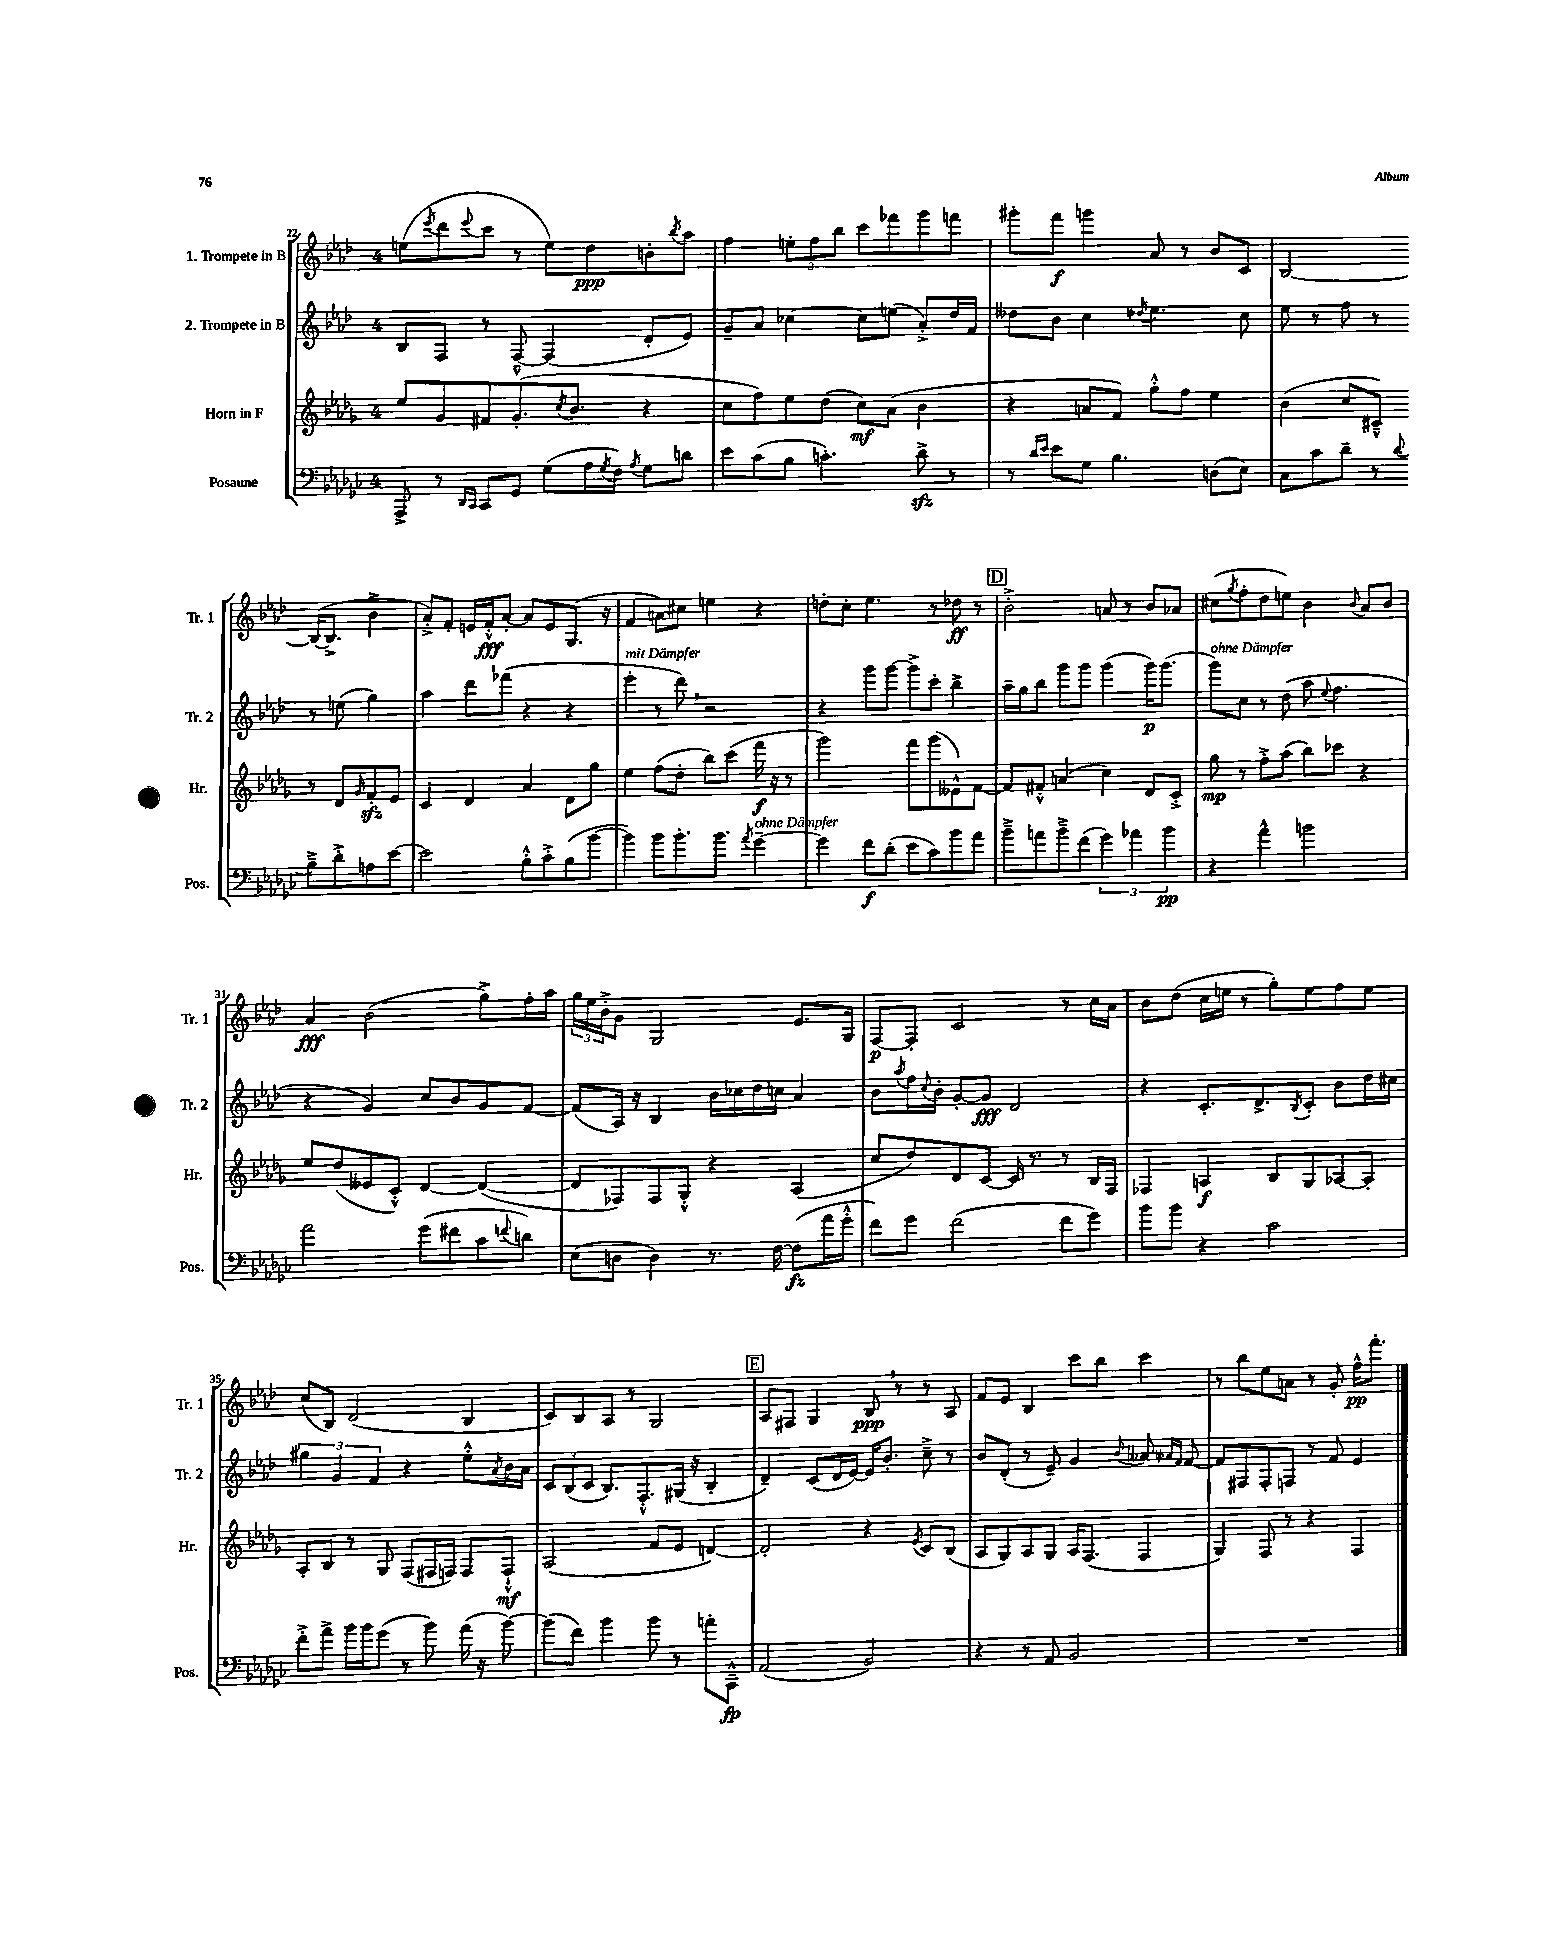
<<
\new StaffGroup <<
\new Staff = "s0" \with { instrumentName = "1. Trompete in B" shortInstrumentName = "Tr. 1" } {
    \clef treble \key aes \major \once \override Staff.TimeSignature.style = #'single-digit \time 4/4
    e''8( \acciaccatura { ees'''8 } des'''8 \appoggiatura { ees'''8 } c'''8 r8 e''8) des''8\ppp b'8-. \acciaccatura { bes''8 } aes''8 |
    f''4 \tuplet 3/2 { e''8-. f''8 bes''8 } c'''8 fes'''8 g'''8 f'''8 |
    gis'''8-. f'''8\f g'''4 aes'8 r8 bes'8 c'8 |
    bes2~ bes16~( bes8.-> bes'4-> |
    aes'8-.->) f'8-. e'16 f'16-.-^\fff aes'8~-. aes'8 e'8 g8.( r16 |
    f'4 a'8) cis''8 e''4 r4 |
    d''8-. c''8-. ees''4. r8 des''8\ff r8 |
    \mark \markup { \box "D" } bes'2-.-> a'8 r8 bes'8 aes'8 |
    cis''8( \acciaccatura { g''8 } f''8-. des''8 e''8) bes'4 \appoggiatura { bes'8 } aes'8 bes'8 |
    aes'4\fff bes'2( g''8->) f''16-. aes''16 |
    \tuplet 3/2 { g''16 ees''16 bes'16-.-> } g'8 g2 ees'8. g16 |
    f8~\p f8-. c'2 r8 c''16 aes'16 |
    bes'8 des''8( c''16 e''16 r8 g''8-.) e''8 f''8 e''8 |
    c''8( bes8) des'2( bes4 |
    c'8) bes8 aes8 r8 g2 |
    \mark \markup { \box "E" } aes8 fis8 g4 bes8\ppp \breathe r8 r8 aes8 |
    f'8 ees'8 bes4 c'''8 bes''8 c'''4 |
    r8 bes''8 ees''8 a'8 r8 g'8-. f''16-^\pp f'''8.-. \bar "|." |
}
\new Staff = "s1" \with { instrumentName = "2. Trompete in B" shortInstrumentName = "Tr. 2" } {
    \clef treble \key aes \major \once \override Staff.TimeSignature.style = #'single-digit \time 4/4
    bes8 f8 r8 f8~---^ f4( des'8-. ees'8) |
    g'8-- aes'8 ces''4~ ces''8 e''8( aes'8-.->) des''16 f'16 |
    deses''8 bes'8 c''4 \acciaccatura { des''8 } ees''4. c''8 |
    ees''8 r8 f''8 r8 r8 e''8( g''4) |
    aes''4 des'''8 fes'''8( r4 r4 |
    ees'''4-.^\markup { \italic "mit Dämpfer" } r8 des'''8) \breathe r2 |
    r4 g'''8 g'''8~ g'''8-> c'''8-. bes''4-> |
    \mark \markup { \box "D" } aes''16-- g''16 bes''8 g'''8 g'''8 g'''4( g'''16\p) g'''8.( |
    g'''8^\markup { \italic "ohne Dämpfer" }) c''8 r8 des''8( aes''8 \appoggiatura { ees''8 } f''4. |
    r4 g'4) c''8 bes'8 g'8 f'8~ |
    f'8( aes16) r16 bes4 bes'16 ces''16 des''16 c''16 aes'4 |
    bes'8 \acciaccatura { aes''8 } f''16 \appoggiatura { c''8 } bes'16-. g'8~-. g'8\fff des'2 |
    r4 c'8.-. des'8.-> \acciaccatura { bes8 } c'8-. bes'8 des''16 cis''16 |
    \tuplet 3/2 { gis''4 g'4 f'4 } r4 ees''8-.-^ \acciaccatura { aes'8 } bes'16 aes'16 |
    \tuplet 3/2 { c'8 bes8( c'8 } bes8.) f8.-.-^ gis16( r16 bes4-. |
    \mark \markup { \box "E" } des'4--) c'8( des'16 ees'16~) ees'16 bes'8.-. c''8---> r8 |
    bes'8 des'8-.( r8 ees'8--) g'4 \appoggiatura { bes'8 } aeses'8 \grace { aes'16 f'16 } f'8~ |
    f'8 fis8 fis8-. f8 r8 f'8 ees'4 \bar "|." |
}
\new Staff = "s2" \with { instrumentName = "Horn in F" shortInstrumentName = "Hr." } {
    \clef treble \key des \major \once \override Staff.TimeSignature.style = #'single-digit \time 4/4
    ees''8 ges'8 fis'8 ges'8.-.( \acciaccatura { c''8 } bes'8. r4 |
    c''8 f''8) ees''8 des''8( c''8\mf) aes'8( bes'4 |
    r4 a'8 f'8) ges''8-.-^ f''8 ees''4 |
    bes'4( c''8 cis'8---^) r8 des'8 \grace { ges'16 } f'8-.\sfz ees'8 |
    c'4 des'4 aes'4 des'8 ges''8 |
    ees''4 f''8( des''8-. bes''8) c'''8( f'''16\f r16 r8 |
    ges'''2) f'''8 ges'''8( eeses'8-^) f'8~ |
    \mark \markup { \box "D" } f'8 fis'8-.-^ a'4( c''4) des'8 c'8-.-> |
    ges''8\mp r8 f''8-.-> aes''8( bes''8) ces'''8 r4 |
    ees''8 des''8( eeses'8 c'8-.-^) des'4~ des'4~( |
    des'8 fes8) fes8 ges8-.-^ r4 aes4( |
    c''8 des''8) des'8 c'8~ c'16 r8. r8 bes16 f16 |
    fes4 a4\f bes8 ges8 aes8~ aes8-. |
    aes8-. bes8 r8 ges8 f8( fis16 f16) f8 f8-!-^\mf |
    aes2( f'8 ees'8 d'4~) |
    \mark \markup { \box "E" } d'2-. r4 \acciaccatura { ees'8 } c'8 bes8( |
    aes8 ges8) aes8 ges8 aes16 f8.( f4 |
    ges4) f8 r8 r4 f4 \bar "|." |
}
\new Staff = "s3" \with { instrumentName = "Posaune" shortInstrumentName = "Pos." } {
    \clef bass \key ges \major \once \override Staff.TimeSignature.style = #'single-digit \time 4/4
    aes,,8-> r8 \grace { des,16 ces,16 } ces,8 ges,8 ges8( aes16 \acciaccatura { ges8 } f16) \acciaccatura { aes8 } ges8 d'8 |
    ees'8 ces'8( bes8 c'4.-.) des'8->\sfz r8 |
    r8 \grace { des'16 ees'16 } ees'8 ges8 bes4. d8( ees8) |
    ces8 ces'8 des'8-- r8 \appoggiatura { des'8 } bes8---> des'8-.-> a8 ees'8~ |
    ees'2 bes8-.-^ ces'8-.-> bes8( bes'8~ |
    bes'4) bes'8 bes'8.-. bes'8. \acciaccatura { aes'8 } ges'4~--^\markup { \italic "ohne Dämpfer" } |
    ges'4 f'8\f des'8-.( ees'8 ces'8) bes'8 aes'8 |
    \mark \markup { \box "D" } bes'8---> a'8 bes'8---> f'8( \tuplet 3/2 { ges'4) aes'4 bes'4\pp } |
    r4 aes'4-^ b'2 |
    aes'2 ges'8( fis'8 ces'8 \appoggiatura { f'8 } d'8) |
    ees8( d8 d4) r8. f16~ f8\fz( aes'16 ges'16-.-^ |
    f'8) ges'8 f'2( f'8 ges'8) |
    bes'8 bes'8 r4 ces'2 |
    f'8-.-> aes'8-> bes'16 bes'16 ges'8( r8 bes'8) aes'16( r16 bes'8~) |
    bes'8( f'8) bes'4 bes'8 r8 a'8-. ces,8---^\fp |
    \mark \markup { \box "E" } aes,2( bes,2) |
    r4 r8 aes,8 bes,2 |
    R1 \bar "|." |
}
>>
>>
\layout { \context { \Score currentBarNumber = #22 } }
